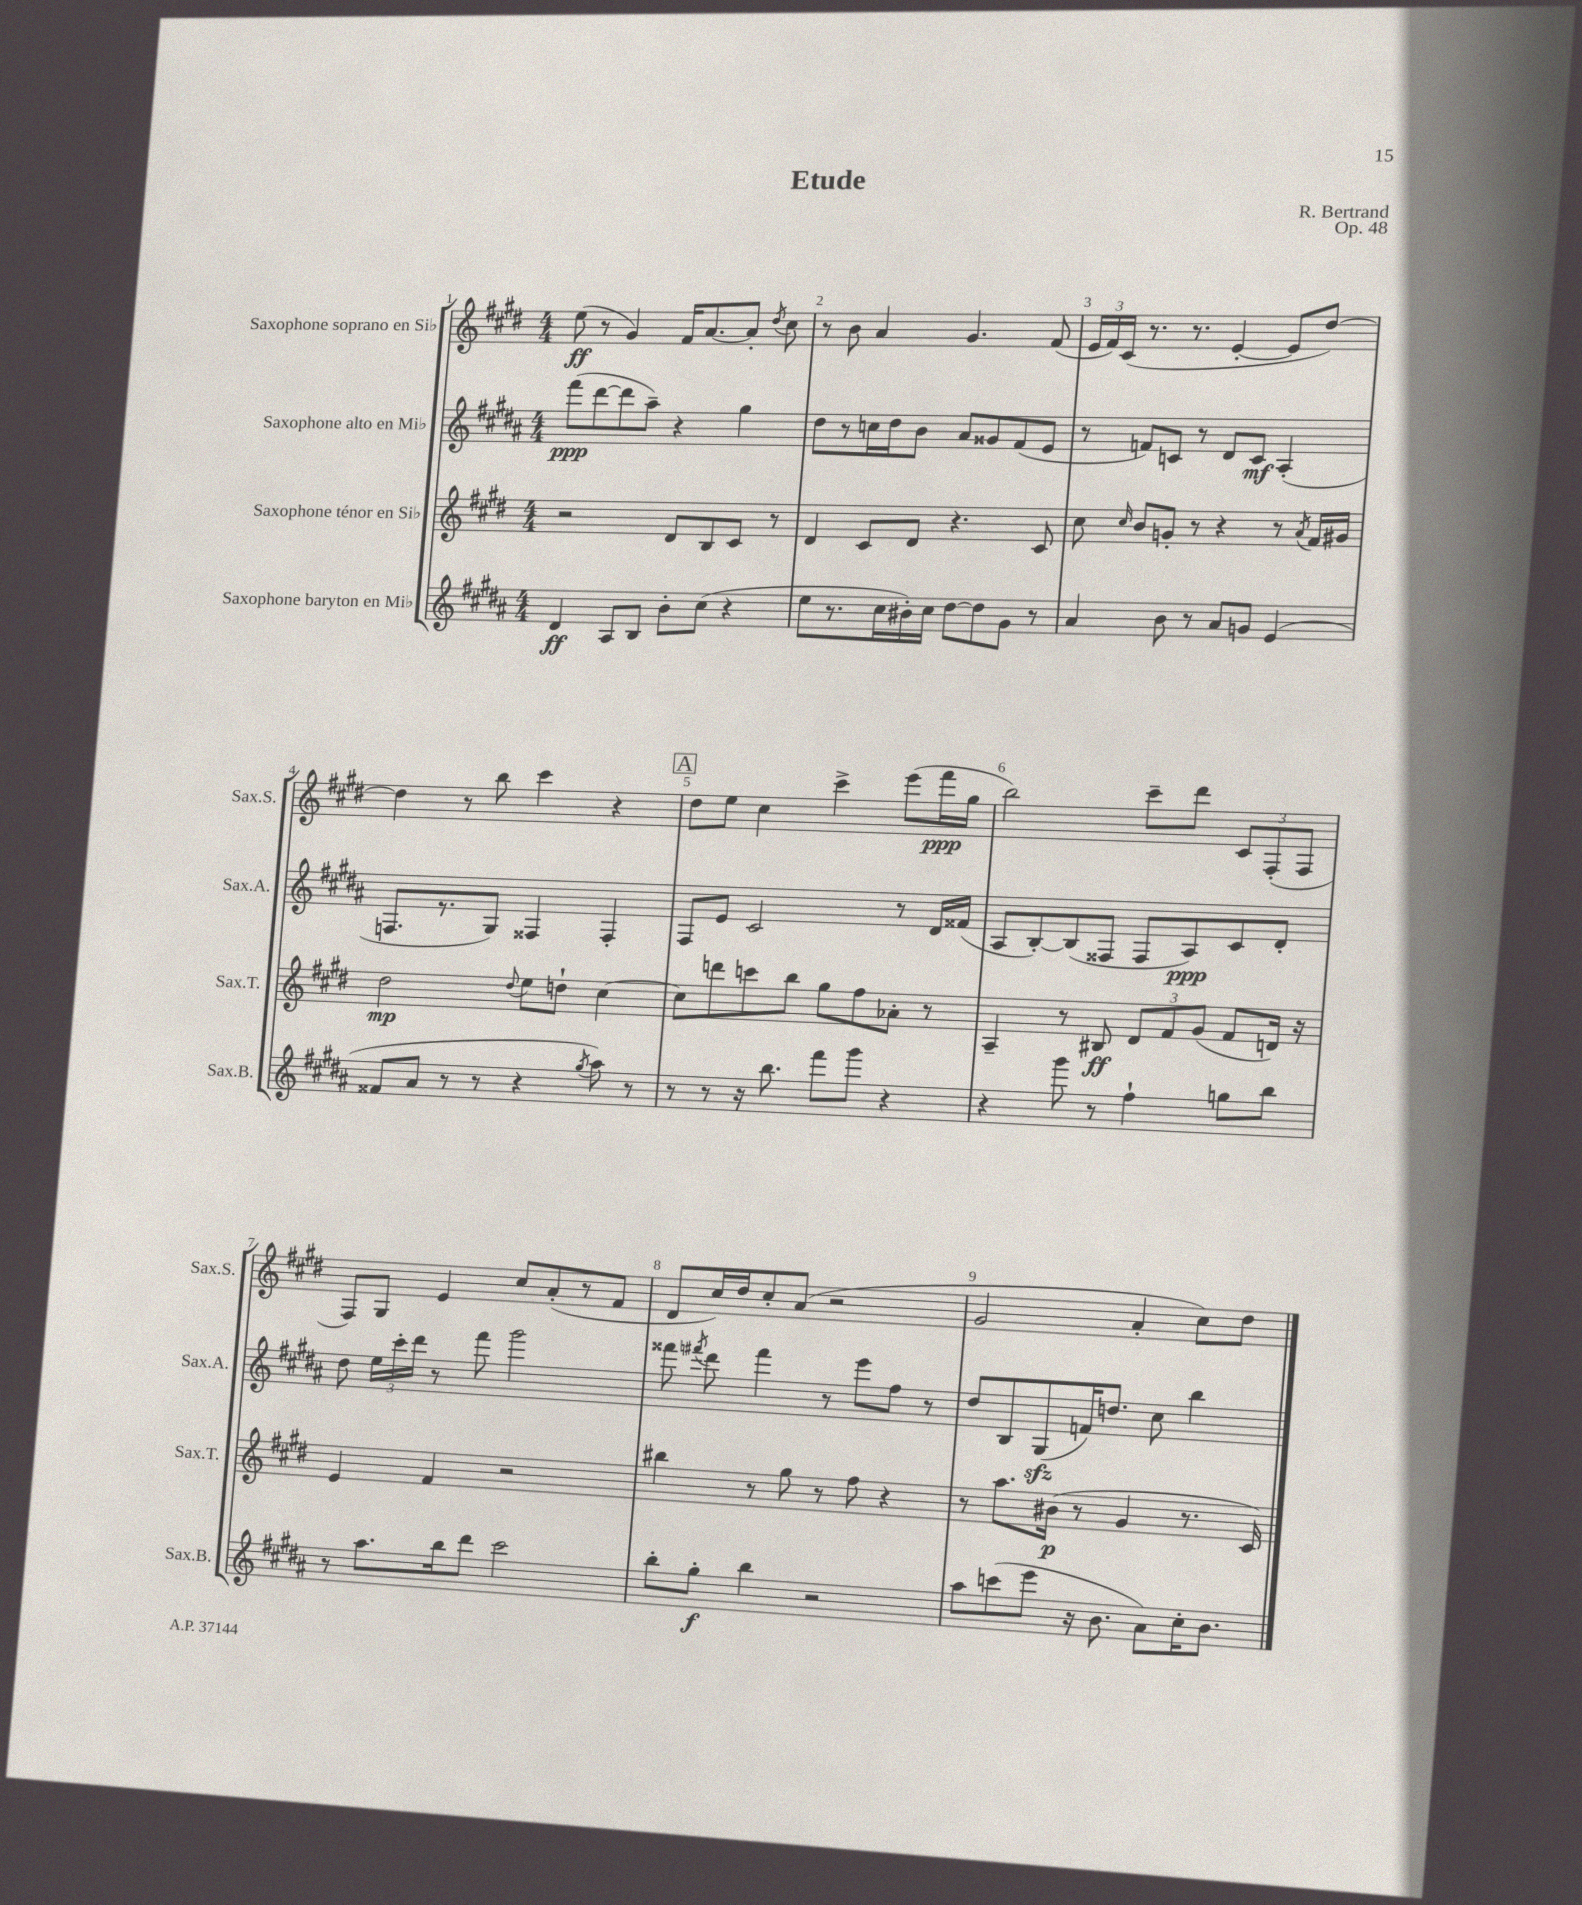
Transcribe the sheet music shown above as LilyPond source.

\header { title = "Etude" composer = "R. Bertrand" opus = "Op. 48" }
<<
\new StaffGroup <<
\new Staff = "s0" \with { instrumentName = "Saxophone soprano en Sib" shortInstrumentName = "Sax.S." } {
    \clef treble \key e \major \numericTimeSignature \time 4/4
    \autoBeamOff e''8\ff( r8 gis'4) fis'16[ a'8.~ a'8]-. \acciaccatura { dis''8 } cis''8 |
    r8 b'8 a'4 gis'4. fis'8( |
    \tuplet 3/2 { e'16[ fis'16) cis'16]( } r8. r8. e'4~-. e'8[ dis''8]~) |
    dis''4 r8 b''8 cis'''4 r4 |
    \mark \markup { \box "A" } dis''8[ e''8] cis''4 cis'''4-> e'''8[( fis'''16\ppp gis''16] |
    b''2) cis'''8[-- dis'''8] \tuplet 3/2 { cis'8[ fis8-.( fis8] } |
    fis8[) gis8] e'4 cis''8[ a'8-.( r8 fis'8] |
    dis'8[ cis''16) dis''16 cis''8-. a'8]( r2 |
    gis'2 a'4-. cis''8[) dis''8] \bar "|." |
}
\new Staff = "s1" \with { instrumentName = "Saxophone alto en Mib" shortInstrumentName = "Sax.A." } {
    \clef treble \key b \major \numericTimeSignature \time 4/4
    \autoBeamOff fis'''8[\ppp( dis'''8~ dis'''8 ais''8]--) r4 gis''4 |
    dis''8[ r8 c''16 dis''16 b'8] ais'8[ gisis'8 fis'8( e'8] |
    r8 f'8[) c'8] r8 dis'8[ c'8]\mf ais4-.( |
    f8.[ r8. gis8]) fisis4 fisis4-. |
    \mark \markup { \box "A" } fis8[ e'8] cis'2 r8 dis'16[ fisis'16]( |
    ais8[ b8~-.) b8( fisis8] fisis8[ ais8\ppp) cis'8 dis'8]-. |
    dis''8 \tuplet 3/2 { e''16[ cis'''16-. dis'''16] } r8 fis'''8 gis'''2 |
    fisis'''8 \acciaccatura { fis'''8 } dis'''8 fis'''4 r8 e'''8[ fis''8] r8 |
    dis''8[ b8 gis8\sfz( f'16) d''8.] cis''8 b''4 \bar "|." |
}
\new Staff = "s2" \with { instrumentName = "Saxophone ténor en Sib" shortInstrumentName = "Sax.T." } {
    \clef treble \key e \major \numericTimeSignature \time 4/4
    \autoBeamOff r2 dis'8[ b8 cis'8] r8 |
    dis'4 cis'8[ dis'8] r4. cis'8 |
    cis''8 \grace { cis''16 } b'8[ g'8]-. r8 r4 r8 \acciaccatura { a'8 } fis'16[ gis'16] |
    dis''2\mp \appoggiatura { dis''8 } e''8[ d''8]-! cis''4~ |
    \mark \markup { \box "A" } cis''8[ d'''8 c'''8 b''8] gis''8[ fis''8 aes'8]-. r8 |
    a4-- r8 bis8\ff \tuplet 3/2 { dis'8[ fis'8 gis'8]( } fis'8[ d'16]) r16 |
    e'4 fis'4 r2 |
    bis''4 r8 gis''8 r8 fis''8 r4 |
    r8 a''8.[ bis'16]\p( r8 gis'4 r8. cis'16) \bar "|." |
}
\new Staff = "s3" \with { instrumentName = "Saxophone baryton en Mib" shortInstrumentName = "Sax.B." } {
    \clef treble \key b \major \numericTimeSignature \time 4/4
    \autoBeamOff dis'4\ff ais8[ b8] b'8[-. cis''8]( r4 |
    e''8[ r8. cis''16 bis'16-.) cis''16] dis''8[~ dis''8 gis'8] r8 |
    ais'4 b'8 r8 ais'8[ g'8] e'4( |
    fisis'8[ ais'8] r8 r8 r4 \acciaccatura { gis''8 } ais''8) r8 |
    \mark \markup { \box "A" } r8 r8 r16 b''8. fis'''8[ gis'''8] r4 |
    r4 gis'''8 r8 fis''4-! g''8[ b''8] |
    r8 ais''8.[ b''16 dis'''8] cis'''2 |
    b''8[-. gis''8]-.\f b''4 r2 |
    ais''8[ c'''8( e'''8] r16 b'8. ais'8[) cis''16-. b'8.] \bar "|." |
}
>>
>>
\layout { \context { \Score \override BarNumber.break-visibility = ##(#f #t #t) barNumberVisibility = #all-bar-numbers-visible } }
